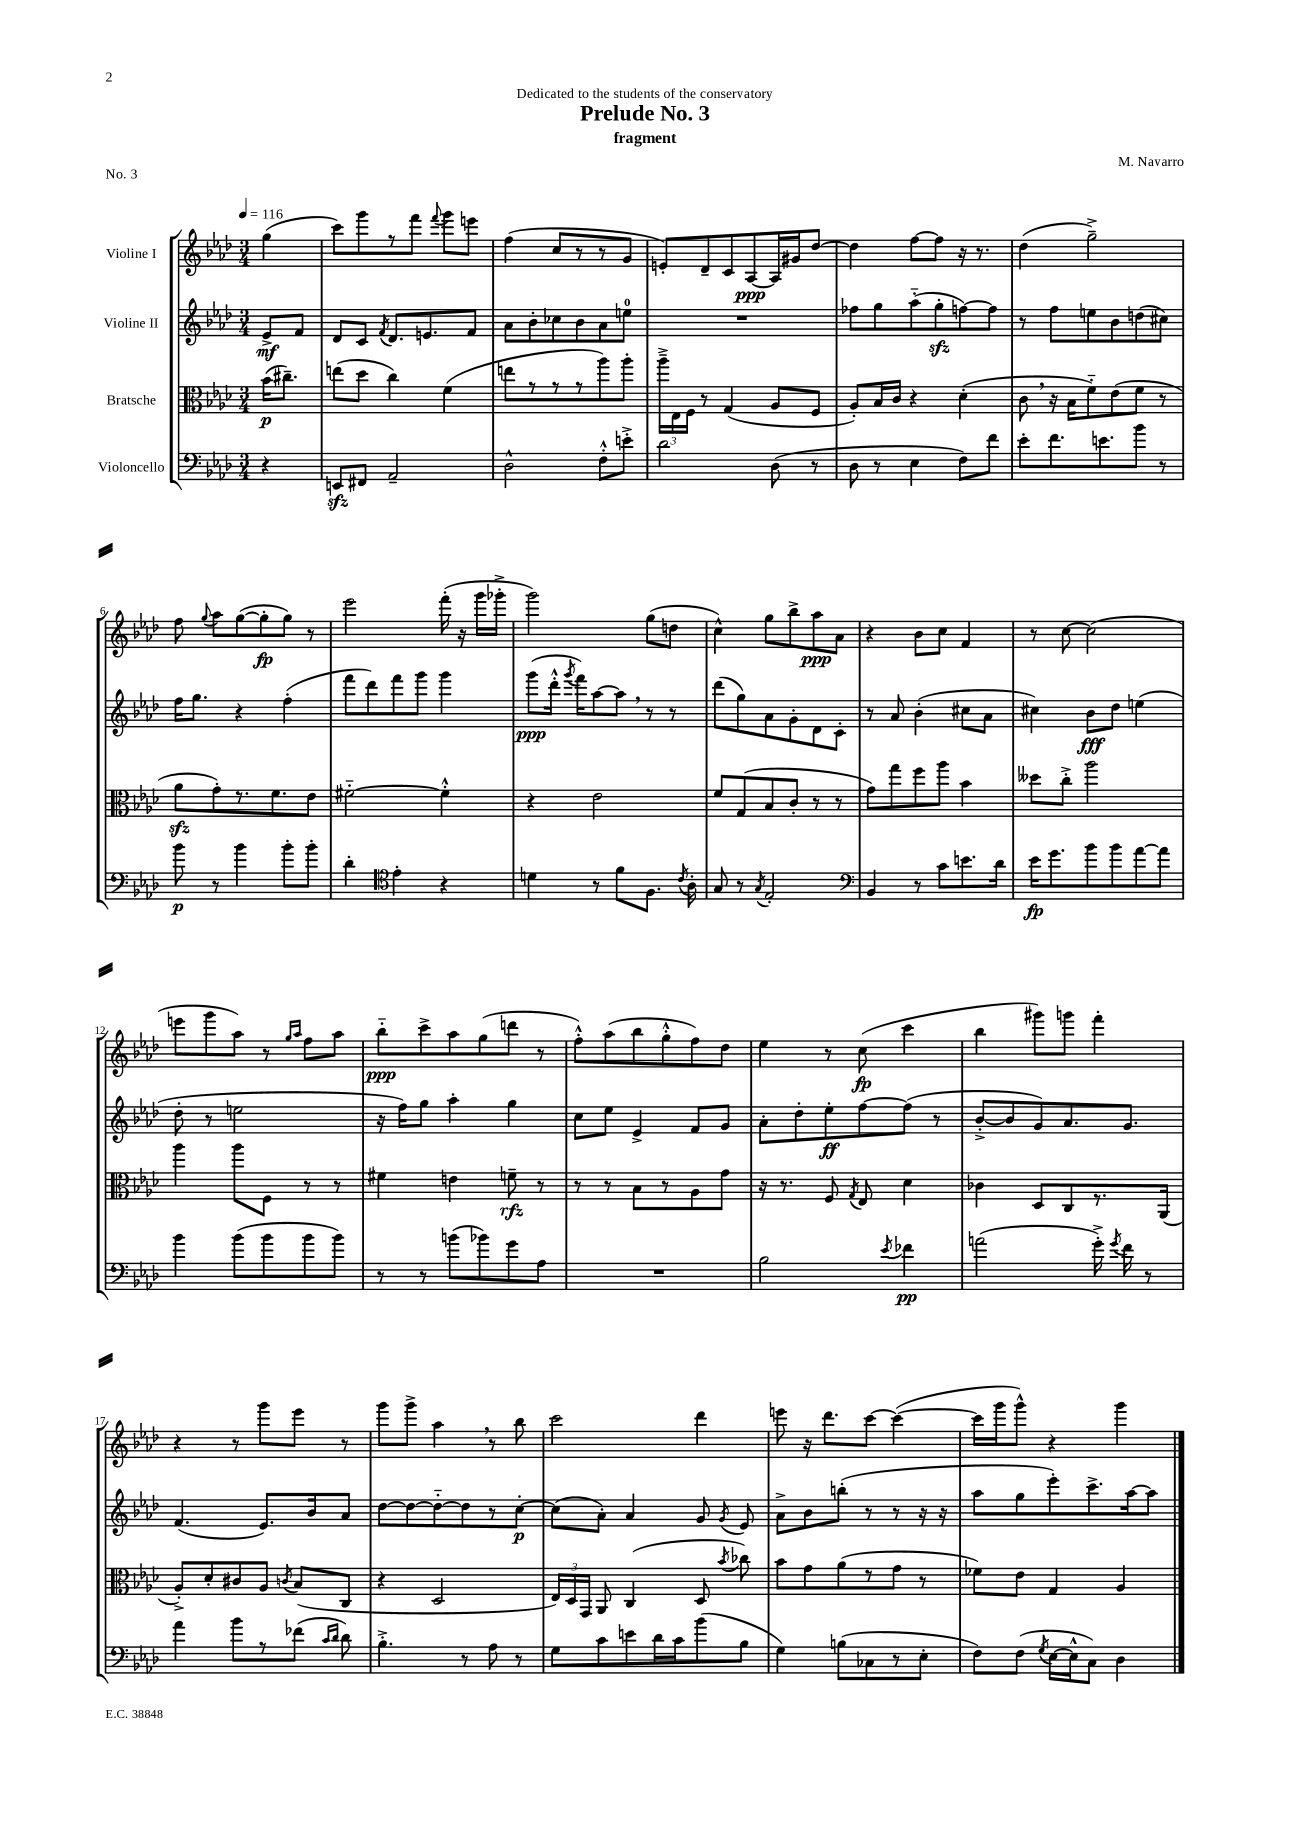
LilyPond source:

\header { title = "Prelude No. 3" composer = "M. Navarro" subtitle = "fragment" dedication = "Dedicated to the students of the conservatory" piece = "No. 3" }
<<
\new StaffGroup <<
\new Staff = "s0" \with { instrumentName = "Violine I" } {
    \clef treble \key aes \major \numericTimeSignature \time 3/4 \partial 4 \tempo 4 = 116
    \autoBeamOff g''4( |
    c'''8[) g'''8 r8 f'''8] \appoggiatura { f'''8 } g'''8[ e'''8] |
    f''4( c''8[ r8 r8 g'8] |
    e'8[-.) des'8-- c'8 aes8~\ppp aes16 gis'16 des''8]~ |
    des''4 f''8[~ f''8] r16 r8. |
    des''4( g''2--->) |
    f''8 \appoggiatura { g''8 } aes''8[ g''8~( g''8-.\fp g''8]) r8 |
    ees'''2 f'''16-.( r16 g'''16[ ges'''16]-.-> |
    g'''2) g''8[( d''8] |
    c''4-^) g''8[ bes''8-> aes''8\ppp aes'8] |
    r4 bes'8[ c''8] f'4 |
    r8 c''8~ c''2( |
    e'''8[ g'''8 aes''8]) r8 \grace { g''16[ aes''16] } f''8[ aes''8] |
    bes''8[-_\ppp c'''8-> aes''8 g''8( d'''8] r8 |
    f''8[-.-^) aes''8( bes''8 g''8-.-^ f''8) des''8] |
    ees''4 r8 c''8\fp( c'''4 |
    bes''4 gis'''8[) g'''8] f'''4-. |
    r4 r8 g'''8[ ees'''8] r8 |
    g'''8[ g'''8]-> aes''4 \breathe r8 bes''8 |
    c'''2 des'''4 |
    e'''8 r16 des'''8.[ c'''8]~ c'''4~( |
    c'''16[ g'''16 g'''8]-^) r4 g'''4 \bar "|." |
}
\new Staff = "s1" \with { instrumentName = "Violine II" } {
    \clef treble \key aes \major \numericTimeSignature \time 3/4 \partial 4
    \autoBeamOff ees'8[->\mf f'8] |
    des'8[ c'8] \acciaccatura { f'8 } des'8.[ e'8. f'8] |
    aes'8[ bes'8-. ces''8 bes'8 aes'8 e''8]-0 |
    R2. |
    fes''8[ g''8 aes''8-_( g''8-.\sfz f''8~) f''8] |
    r8 f''8[ e''8 bes'8 d''8( cis''8]) |
    f''16[ g''8.] r4 f''4-.( |
    f'''8[ des'''8) f'''8 g'''8] g'''4 |
    g'''8[\ppp( des'''16]-.-^ \acciaccatura { g'''8 } f'''16[) aes''8~ aes''8] \breathe r8 r8 |
    des'''8[( g''8) aes'8 g'8-. des'8 c'8]-. |
    r8 aes'8 bes'4-.( cis''8[ aes'8] |
    cis''4) bes'8[\fff des''8] e''4( |
    des''8-. r8 e''2 |
    r16 f''16[) g''8] aes''4-. g''4 |
    c''8[ ees''8] ees'4-> f'8[ g'8] |
    aes'8[-. des''8-. ees''8-.\ff f''8~ f''8]( r8 |
    bes'8[~-.-> bes'8 g'8) aes'8. g'8.] |
    f'4.( ees'8.[) bes'16 aes'8] |
    des''8[~ des''8~ des''8~-_ des''8 r8 c''8]~-.\p |
    c''8[( aes'8]-.) aes'4 g'8 \acciaccatura { g'8 } ees'8 |
    aes'8[-> bes'8 b''8]-.( r8 r8 r16 r16 |
    aes''8[ g''8 ees'''8-.) c'''8.-> aes''16~ aes''8] \bar "|." |
}
\new Staff = "s2" \with { instrumentName = "Bratsche" } {
    \clef alto \key aes \major \numericTimeSignature \time 3/4 \partial 4
    \autoBeamOff bes'16[\p( cis''8.]--) |
    e''8[( des''8] c''4) f'4( |
    e''8[ r8 r8 r8 aes''8) aes''8]-. |
    \tuplet 3/2 { aes''16[---> ees16 f16] } r8 g4( aes8[ f8] |
    aes8[-.) bes16 c'16] r4 des'4-.( |
    c'8 \breathe r16 bes16[ f'8-_) ees'8( f'8] r8 |
    aes'8[\sfz g'8-.) r8. f'8. ees'8] |
    fis'2~-_ fis'4-.-^ |
    r4 ees'2 |
    f'8[ g8( bes8 c'8]-. r8 r8 |
    g'8[) g''8 f''8 aes''8] bes'4 |
    deses''8[ c''8]-.-> aes''2 |
    aes''4 aes''8[ f8] r8 r8 |
    fis'4 e'4 f'8--\rfz r8 |
    r8 r8 bes8[ r8 aes8 g'8] |
    r16 r8. f8 \acciaccatura { g8 } ees8 des'4 |
    ces'4 des8[ c8 r8. aes,16]( |
    aes8[-.->) des'8-. cis'8 aes8] \acciaccatura { c'8 } bes8[( c8] |
    r4 des2 |
    \tuplet 3/2 { ees16[) des16 g,16] } aes,8 c4( des8 \acciaccatura { bes'8 } ces''8) |
    bes'8[ g'8 aes'8( r8 g'8] r8 |
    fes'8[) ees'8] g4 aes4 \bar "|." |
}
\new Staff = "s3" \with { instrumentName = "Violoncello" } {
    \clef bass \key aes \major \numericTimeSignature \time 3/4 \partial 4
    \autoBeamOff r4 |
    e,8[\sfz fis,8] aes,2-- |
    des2-^ f8[-.-^ e'8]-.-> |
    des'2 des8( r8 |
    des8 r8 ees4 f8[) f'8] |
    ees'8[-. f'8. e'8. bes'8] r8 |
    bes'8\p r8 bes'4 bes'8[-. bes'8]-. |
    des'4-. \clef tenor ees'4-. r4 |
    d'4 r8 f'8[ f8.] \acciaccatura { c'8 } aes16-. |
    g8 r8 \acciaccatura { g8 } ees2-. |
    \clef bass bes,4 r8 c'8[ e'8. des'16] |
    ees'16[\fp g'8. bes'8 bes'8 aes'8~ aes'8] |
    bes'4 bes'8[( bes'8 bes'8 bes'8]) |
    r8 r8 b'8[( bes'8) g'8 aes8] |
    R2. |
    bes2 \acciaccatura { ees'8 } fes'4\pp |
    a'2( g'16-.->) \acciaccatura { g'8 } f'16 r8 |
    aes'4 bes'8[ r8 fes'8]( \grace { c'16[ des'16] } des'8) |
    bes4.-.-> r8 aes8 r8 |
    g8[ c'8 e'8 des'16 c'16 bes'8( bes8] |
    g4) b8[( ces8 r8 ees8]-. |
    f8[) f8]( \acciaccatura { g8 } ees16[~ ees16-^ c8]) des4 \bar "|." |
}
>>
>>
